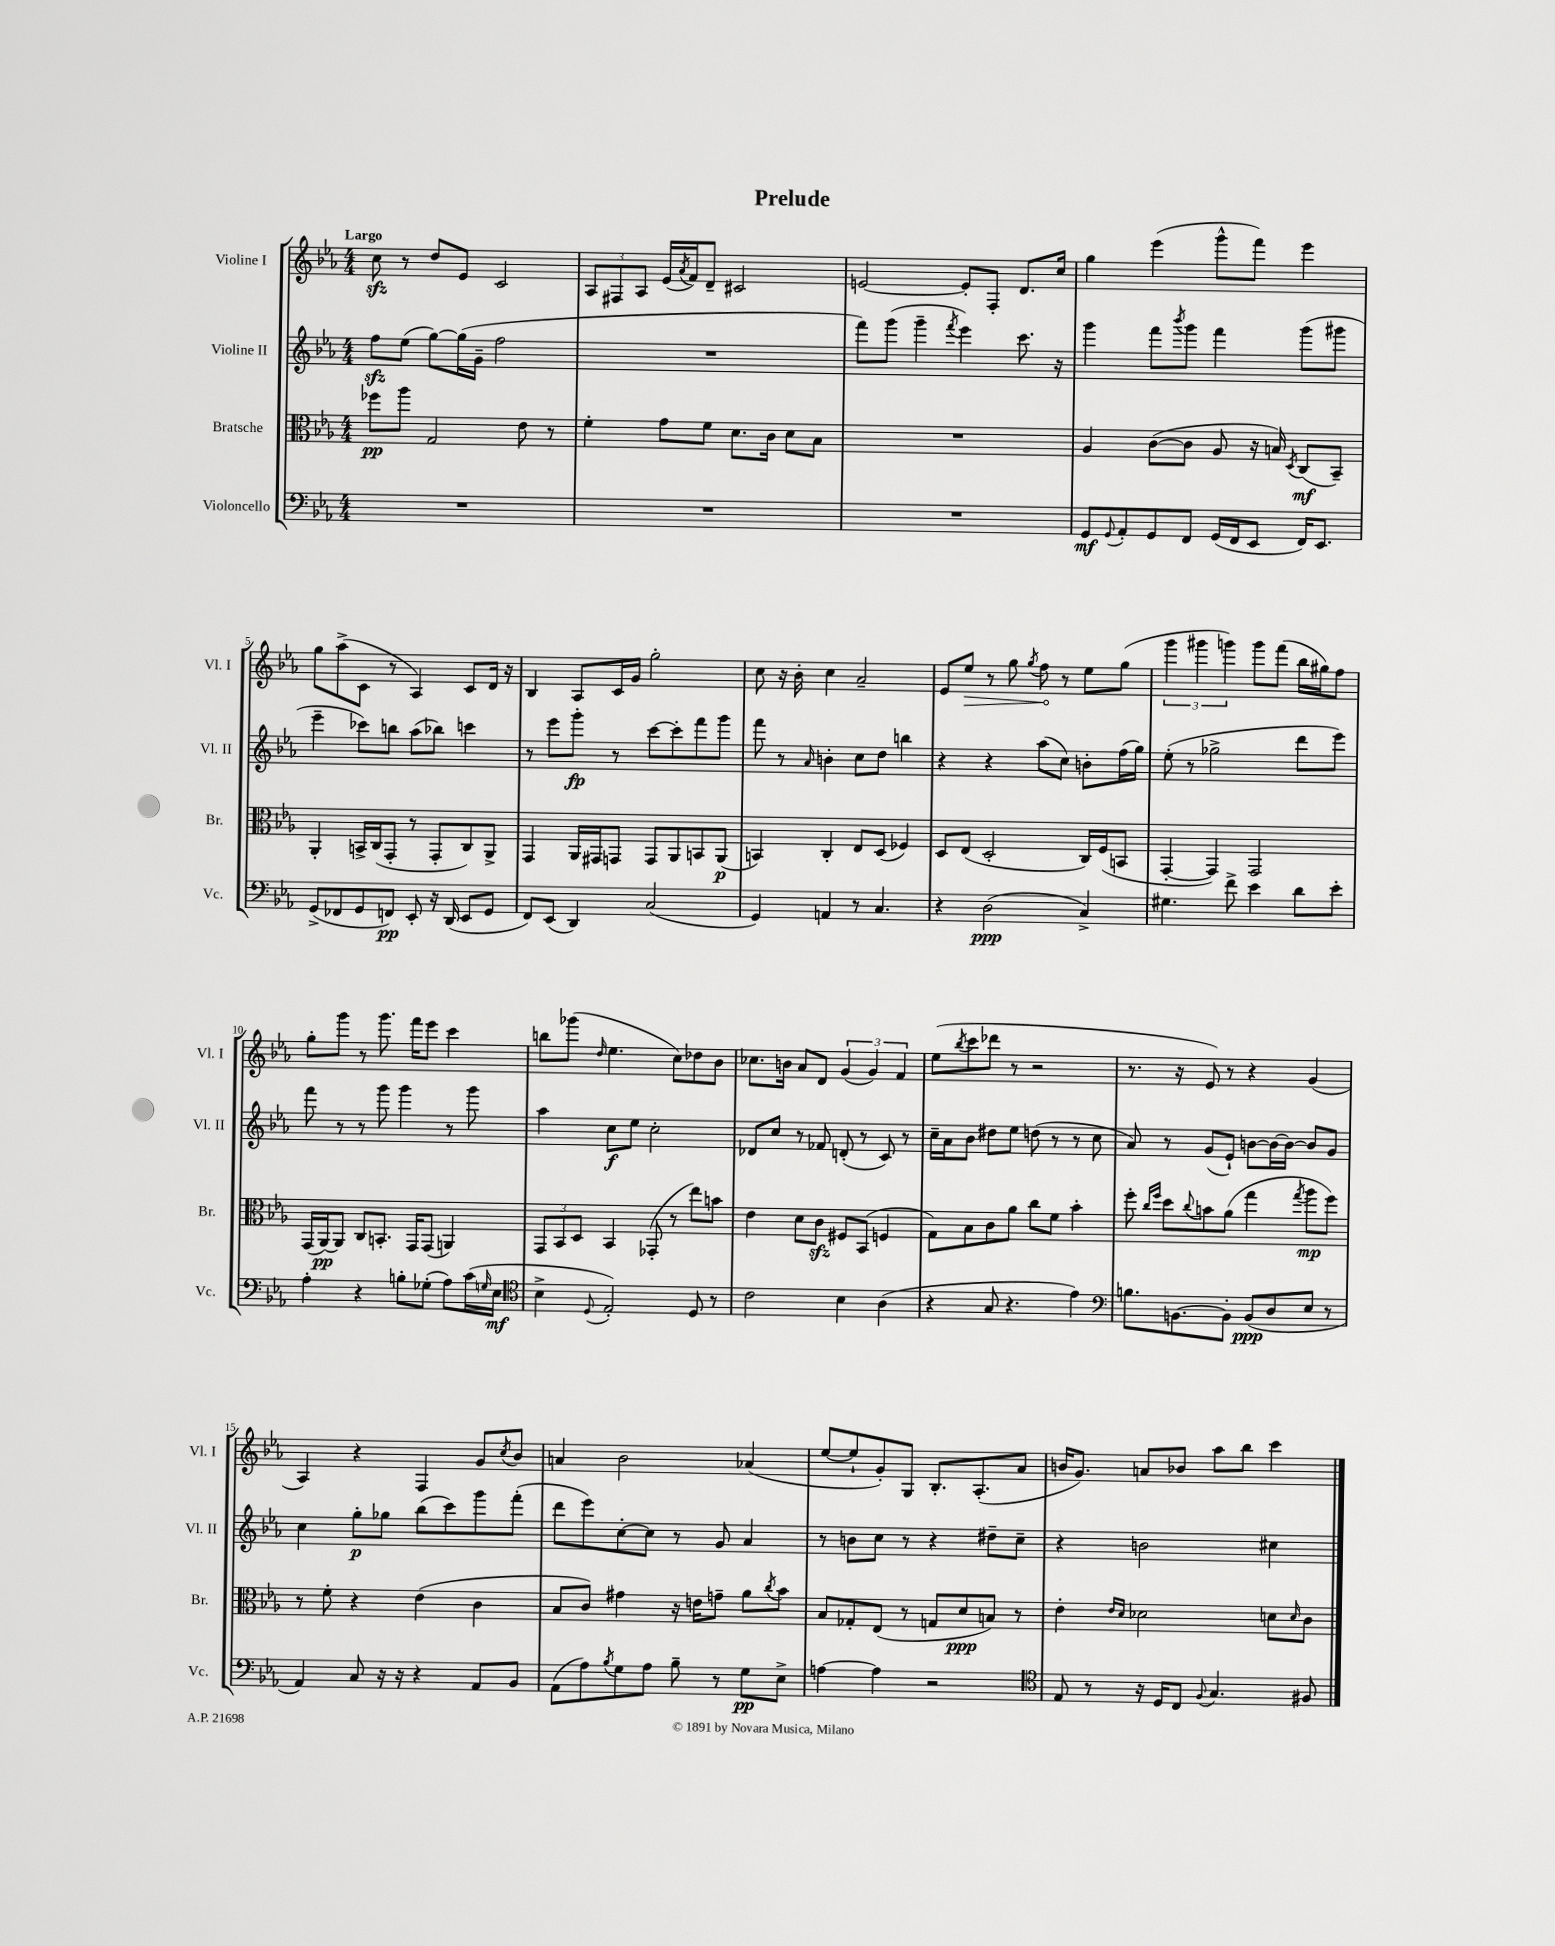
\header { title = "Prelude" }
<<
\new StaffGroup <<
\new Staff = "s0" \with { instrumentName = "Violine I" shortInstrumentName = "Vl. I" } {
    \clef treble \key ees \major \numericTimeSignature \time 4/4 \tempo "Largo"
    c''8\sfz r8 d''8 ees'8 c'2 |
    \tuplet 3/2 { aes8 fis8 aes8 } ees'16( \acciaccatura { aes'8 } f'16) d'8-- cis'2 |
    e'2~ e'8-. f8-. d'8. c''16 |
    g''4 ees'''4( g'''8-^ f'''8) ees'''4 |
    g''8 aes''8->( c'8 r8 aes4) c'8 d'16 r16 |
    bes4 aes8 c'16 g'16 g''2-. |
    c''8 r16 bes'16-. c''4 aes'2-- |
    ees'8 \once \override Hairpin.circled-tip = ##t ees''8\> r8 g''8 \acciaccatura { g''8 } f''8\! r8 ees''8 g''8( |
    \tuplet 3/2 { g'''4 gis'''4 g'''4) } g'''8 f'''8( bes''16 gis''16) f''8 |
    g''8-. g'''8 r8 g'''8. f'''16 ees'''8 c'''4 |
    b''8 ges'''8( \grace { d''16 } ees''4. c''8) des''8 bes'8 |
    ces''8. b'16 aes'8 d'8 \tuplet 3/2 { g'4( g'4) f'4 } |
    ees''8( \acciaccatura { bes''8 } c'''8 des'''8 r8 r2 |
    r8. r16 ees'8) r8 r4 g'4( |
    aes4) r4 f4 g'8 \acciaccatura { c''8 } bes'8 |
    a'4 bes'2 aes'4( |
    ees''8~ ees''8-! g'8-.) g8 bes8.-. aes8.-.( aes'8 |
    b'16 g'8.) a'8 bes'8 aes''8 bes''8 c'''4 \bar "|." |
}
\new Staff = "s1" \with { instrumentName = "Violine II" shortInstrumentName = "Vl. II" } {
    \clef treble \key ees \major \numericTimeSignature \time 4/4
    f''8\sfz ees''8( g''8~) g''16( g'16-- f''2 |
    R1 |
    f'''8) g'''8( g'''4-- \acciaccatura { f'''8 } ees'''4) c'''8. r16 |
    g'''4 f'''8 \acciaccatura { bes'''8 } g'''8 f'''4 g'''8( gis'''8 |
    ees'''4-- ces'''8) b''8 aes''8( bes''8) c'''4 |
    r8 ees'''8 g'''8-.\fp r8 c'''8~ c'''8-. f'''8 g'''8 |
    f'''8 r8 \grace { aes'16 } b'4-. c''8 d''8 b''4 |
    r4 r4 aes''8( c''8) b'8-. f''16( g''16) |
    ees''8-.( r8 ges''2-> d'''8 ees'''8) |
    f'''8 r8 r8 g'''8 g'''4 r8 g'''8 |
    aes''4 c''8\f ees''8 c''2-. |
    des'8 c''8 r8 fes'8 d'8-.( r8 c'8) r8 |
    c''16-- aes'16 bes'8 dis''8 ees''8 d''8( r8 r8 c''8 |
    aes'8) r8 g'8( ees'8-!) b'8~ b'16~ b'16~ b'8 g'8 |
    c''4 g''8-.\p ges''8 bes''8( c'''8) g'''8 f'''8-.( |
    d'''8 ees'''8) c''8~-. c''8 r8 g'8 aes'4 |
    r8 b'8 c''8 r8 r4 dis''8-- c''8-- |
    r4 b'2 cis''4 \bar "|." |
}
\new Staff = "s2" \with { instrumentName = "Bratsche" shortInstrumentName = "Br." } {
    \clef alto \key ees \major \numericTimeSignature \time 4/4
    fes''8\pp aes''8 g2 ees'8 r8 |
    f'4-. g'8 f'8 d'8. c'16 d'8 bes8 |
    R1 |
    aes4 c'8~( c'8 aes8 r16 b16) \acciaccatura { d8 } c8\mf( bes,8--) |
    aes,4-. b,16-> c16( g,8-. r8 g,8-. c8) aes,8-> |
    g,4 aes,16 gis,16 g,8 g,8 aes,8 b,8 aes,8\p( |
    b,4) c4-. ees8 d8( fes4) |
    d8 ees8( d2-. c16) f16( b,8 |
    g,4~-. g,4) g,2 |
    g,16( aes,16~\pp) aes,8 c8 b,8.-. g,16 g,8( a,4) |
    \tuplet 3/2 { g,8 bes,8 d8 } bes,4 ges,8-.( r8 ees''8) b'8 |
    ees'4 d'8 c'8\sfz fis8 bes,8( f4 |
    g8) bes8 c'8 aes'8 c''8 f'8 bes'4-. |
    f''8-. \grace { c''16 f''16 } d''8 \appoggiatura { c''8 } b'8 aes'8( g''4 \acciaccatura { g''8 } aes''8\mp f''8) |
    r8 f'8-. r4 ees'4( c'4 |
    bes8 c'8) gis'4 r16 e'16 g'8-- aes'8 \acciaccatura { c''8 } bes'8 |
    bes8 ges8-. ees8( r8 g8 d'8\ppp b8) r8 |
    ees'4-. \grace { ees'16 d'16 } des'2 d'8 \grace { d'16 } c'8 \bar "|." |
}
\new Staff = "s3" \with { instrumentName = "Violoncello" shortInstrumentName = "Vc." } {
    \clef bass \key ees \major \numericTimeSignature \time 4/4
    R1 |
    R1 |
    R1 |
    g,8\mf \appoggiatura { g,8 } aes,8-. g,8 f,8 g,16( f,16 ees,8 f,16) ees,8. |
    g,8->( fes,8 g,8 f,8\pp) ees,8-. r16 d,16( ees,8 g,8 |
    f,8) ees,8( d,4) c2( |
    g,4) a,4 r8 c4. |
    r4 d2\ppp( c4->) |
    gis4. f'8-> ees'4 d'8 ees'8-. |
    aes4-. r4 b8-. ges8-.( aes8) c'16( \grace { g16 } ees16\mf |
    \clef tenor bes4-> \appoggiatura { d8 } ees2-.) d8 r8 |
    c'2 bes4 aes4( |
    r4 g8 r4. ees'4) |
    \clef bass b8. b,8.~ b,8-. b,8\ppp( d8 ees8 r8 |
    aes,4) c8 r16 r16 r4 aes,8 bes,8 |
    aes,8( aes8) \acciaccatura { bes8 } g8 aes8 bes8-- r8 g8\pp ees8-> |
    a4~ a4 r2 |
    \clef tenor ees8 r8 r16 d16 c8 \appoggiatura { f8 } g4. fis8 \bar "|." |
}
>>
>>
